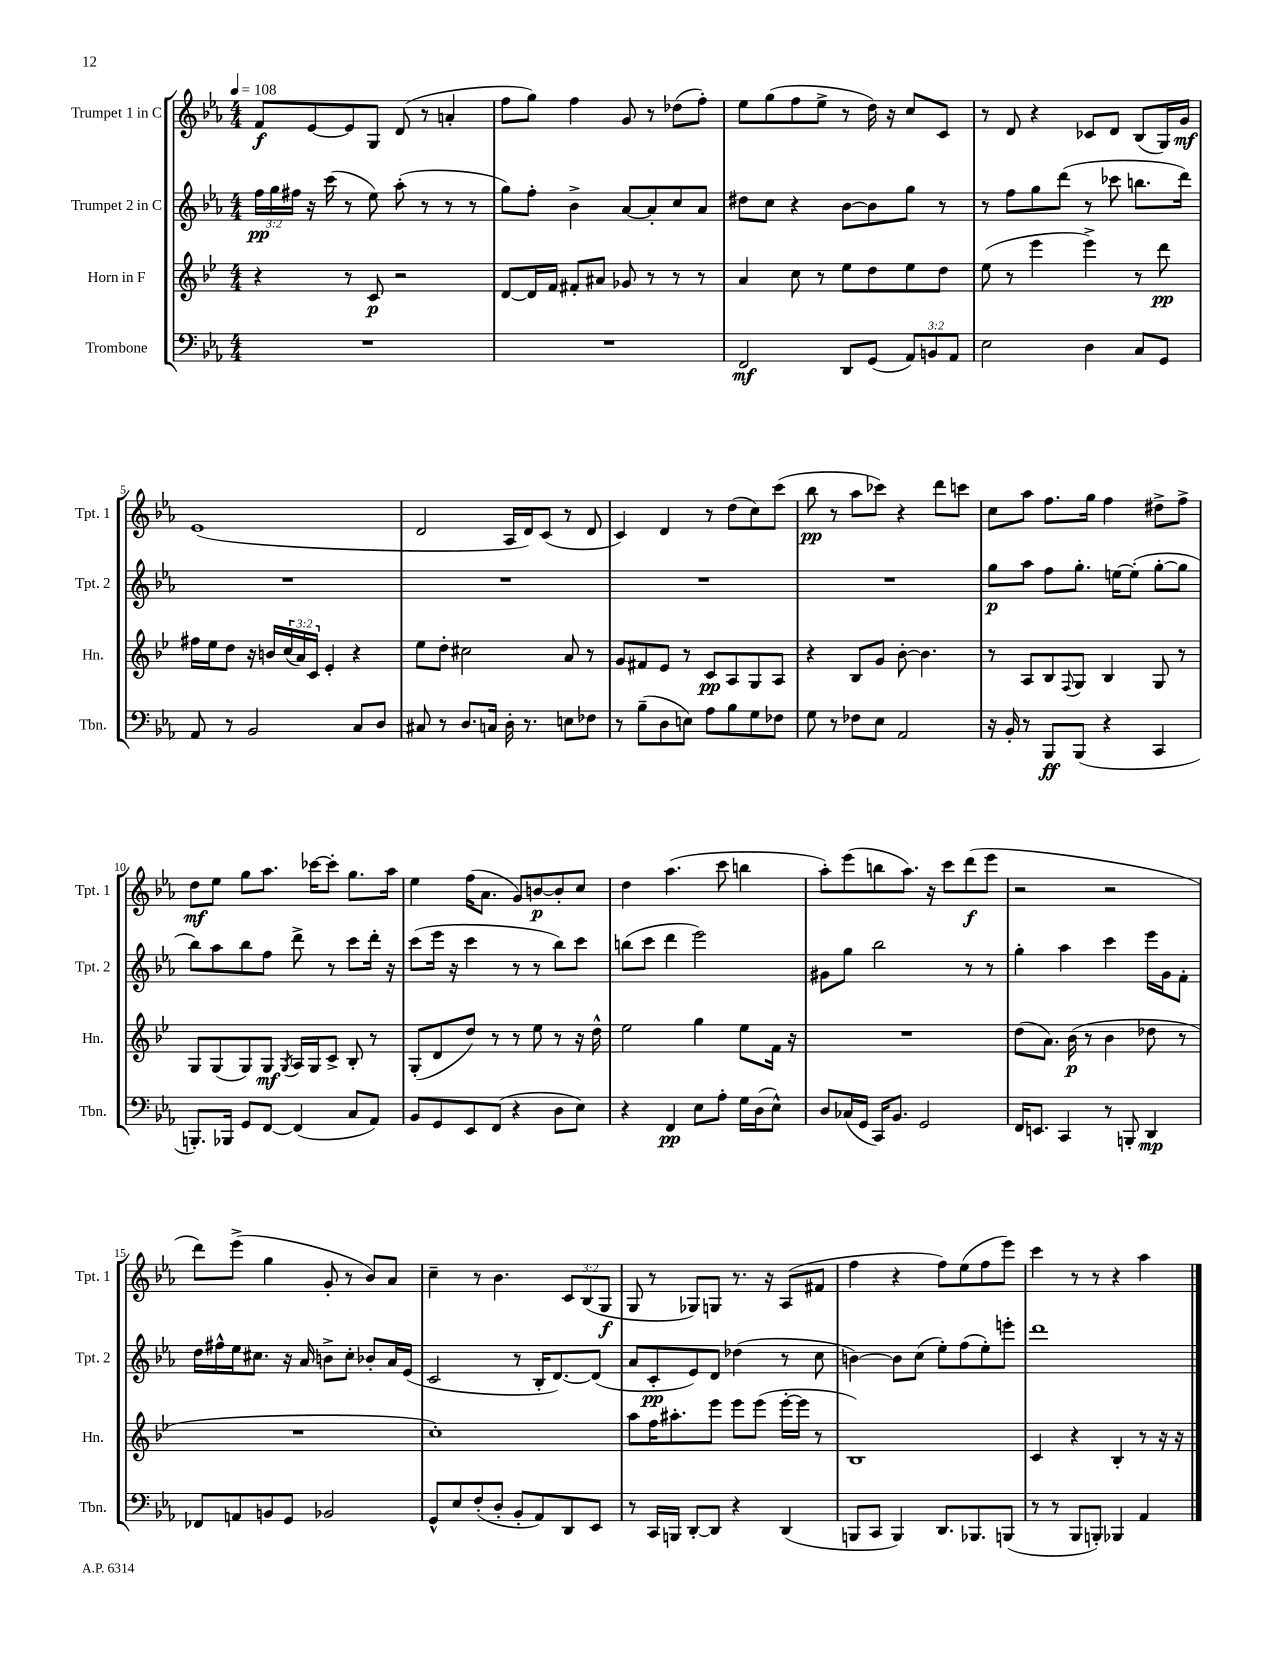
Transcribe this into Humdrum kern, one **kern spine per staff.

**kern	**kern	**kern	**kern
*staff4	*staff3	*staff2	*staff1
*clefF4	*clefG2	*clefG2	*clefG2
*k[b-e-a-]	*k[b-e-]	*k[b-e-a-]	*k[b-e-a-]
*M4/4	*M4/4	*M4/4	*M4/4
*MM108	*MM108	*MM108	*MM108
1r	4r	24ff	8f
.	.	24gg	.
.	.	24ff#	.
.	.	16r	[8e-
.	.	(16ccc	.
.	8r	8r	8e-]
.	8c	8ee-)	8G
.	2r	(8aa-'	(8d
.	.	8r	8r
.	.	8r	4a'
.	.	8r	.
=	=	=	=
1r	[8d	8gg)	8ff
.	16d]	8ff'	8gg)
.	16f	.	.
.	8f#'	4b-^	4ff
.	8a#	.	.
.	8g-	[8a-	8g
.	8r	8a-']	8r
.	8r	8cc	(8dd-
.	8r	8a-	8ff')
=	=	=	=
2FF	4a	8dd#	8ee-
.	.	8cc	(8gg
.	8cc	4r	8ff
.	8r	.	8ee-^
8DD	8ee-	[8b-	8r
(8GG	8dd	8b-]	16dd)
.	.	.	16r
12AA-)	8ee-	8gg	8cc
12BB	.	.	.
.	8dd	8r	8c
12AA-	.	.	.
=	=	=	=
2E-	(8ee-	8r	8r
.	8r	8ff	8d
.	4eee-	8gg	4r
.	.	(8ddd	.
4D	4eee-^)	8r	8c-
.	.	8ccc-	8d
8C	8r	8.bb	(8B-
8GG	8ddd	.	16G)
.	.	16ddd)	16g
=	=	=	=
8AA-	16ff#	1r	(1e-
.	16ee-	.	.
8r	8dd	.	.
2BB-	16r	.	.
.	16b	.	.
.	(24cc	.	.
.	24a)	.	.
.	24c	.	.
.	4e-'	.	.
8C	4r	.	.
8D	.	.	.
=	=	=	=
8C#	8ee-	1r	2d
8r	8dd'	.	.
8.D	2cc#	.	.
16C	.	.	.
16D'	.	.	16A-
8.r	.	.	16d)
.	.	.	(8c
8E	8a	.	8r
8F-	8r	.	8d
=	=	=	=
8r	8g	1r	4c)
(8B-~	8f#	.	.
8D	8e-	.	4d
8E)	8r	.	.
8A-	8c	.	8r
8B-	8A	.	(8dd
8G	8G	.	8cc)
8F-	8A	.	(8ccc
=	=	=	=
8G	4r	1r	8bb-
8r	.	.	8r
8F-	8B-	.	8aa-
8E-	8g	.	8ccc-)
2AA-	[8b-'	.	4r
.	4.b-]	.	.
.	.	.	8ddd
.	.	.	8ccc
=	=	=	=
16r	8r	8gg	8cc
16BB-'	.	.	.
8r	8A	8aa-	8aa-
8BBB-	8B-	8ff	8.ff
.	8qqF	.	.
(8BBB-	8G	8.gg'	.
.	.	.	16gg
4r	4B-	.	4ff
.	.	[16ee	.
.	.	(8ee']	.
4CC	8G	[8gg'	8dd#^
.	8r	8gg]	8ff^
=	=	=	=
8.BBB')	8G	8bb-)	8dd
.	(8G	8aa-	8ee-
16BBB-	.	.	.
8GG	8G)	8bb-	8gg
[8FF	8G	8ff	8.aa-
.	8qG	.	.
(4FF]	16A	8ddd^	.
.	16G	.	[16ccc-
.	8c^	8r	8ccc-']
8C	8B-'	8ccc	8.gg
8AA-)	8r	16ddd'	.
.	.	16r	16aa-
=	=	=	=
8BB-	(8G'	(8ccc	4ee-
8GG	8d	16eee-	.
.	.	16r	.
8EE-	8dd)	4ccc	(16ff
.	.	.	8.a-
(8FF	8r	.	.
4r	8r	8r	8g)
.	8ee-	8r	[8b
8D	8r	8bb-)	8b']
8E-)	16r	8ccc	8cc
.	16dd^^	.	.
=	=	=	=
4r	2ee-	(8bb	4dd
.	.	8ccc	.
4FF	.	4ddd	(4.aa-
8E-	4gg	2eee-)	.
8A-'	.	.	8ccc
16G	8ee-	.	4bb
(16D	.	.	.
8E-^^)	16f	.	.
.	16r	.	.
=	=	=	=
8D	1r	8g#	8aa-')
(16C-	.	8gg	(8eee-
16GG	.	.	.
16CC)	.	2bb-	8bb
8.BB-	.	.	.
.	.	.	8.aa-)
2GG	.	.	.
.	.	.	16r
.	.	.	8ccc
.	.	8r	(8ddd
.	.	8r	8eee-
=	=	=	=
16FF	(8dd	4gg'	2r
8.EE	.	.	.
.	8.a)	.	.
4CC	.	4aa-	.
.	(16b-	.	.
.	8r	.	.
8r	4b-	4ccc	2r
8BBB'	.	.	.
4DD	8dd-	16eee-	.
.	.	16g	.
.	8r	8f'	.
=	=	=	=
8FF-	1r	16dd	8ddd)
.	.	16ff#^^	.
8AA	.	16ee-	(8eee-^
.	.	8.cc#	.
8BB	.	.	4gg
8GG	.	16r	.
.	.	16a-	.
2BB-	.	8b^	8g'
.	.	8cc#'	8r
.	.	8b-'	8b-)
.	.	16a-	8a-
.	.	(16e-	.
=	=	=	=
8GG^^	1cc')	2c	4cc~
8E-	.	.	.
(8F'	.	.	8r
8D'	.	.	4.b-
8BB-'	.	8r	.
8AA-)	.	16B-'	.
.	.	[8.d)	.
8DD	.	.	12c
.	.	.	(12B-
8EE-	.	(8d]	.
.	.	.	12G
=	=	=	=
8r	8aa	8a-	8G
16CC	16ff	8c'	8r
16BBB	8.aa#'	.	.
[8DD'	.	8e-)	8G-)
8DD]	8eee-	8d	8G
4r	8eee-	(4dd-	8.r
.	(8eee-	.	.
.	.	.	16r
(4DD	[16eee-'	8r	(8A-
.	16eee-]	.	.
.	8r	8cc	8f#
=	=	=	=
8BBB	1B-)	[4b)	4ff
8CC	.	.	.
4BBB)	.	8b]	4r
.	.	(8cc	.
8.DD	.	8ee-')	8ff)
.	.	(8ff	(8ee-
8.BBB-	.	.	.
.	.	8ee-')	8ff
(8BBB	.	8eee'	8eee-)
=	=	=	=
8r	4c	1ddd	4ccc
8r	.	.	.
8BBB-	4r	.	8r
8BBB')	.	.	8r
4BBB-	4B-'	.	4r
4AA-	8r	.	4aa-
.	16r	.	.
.	16r	.	.
==	==	==	==
*-	*-	*-	*-
